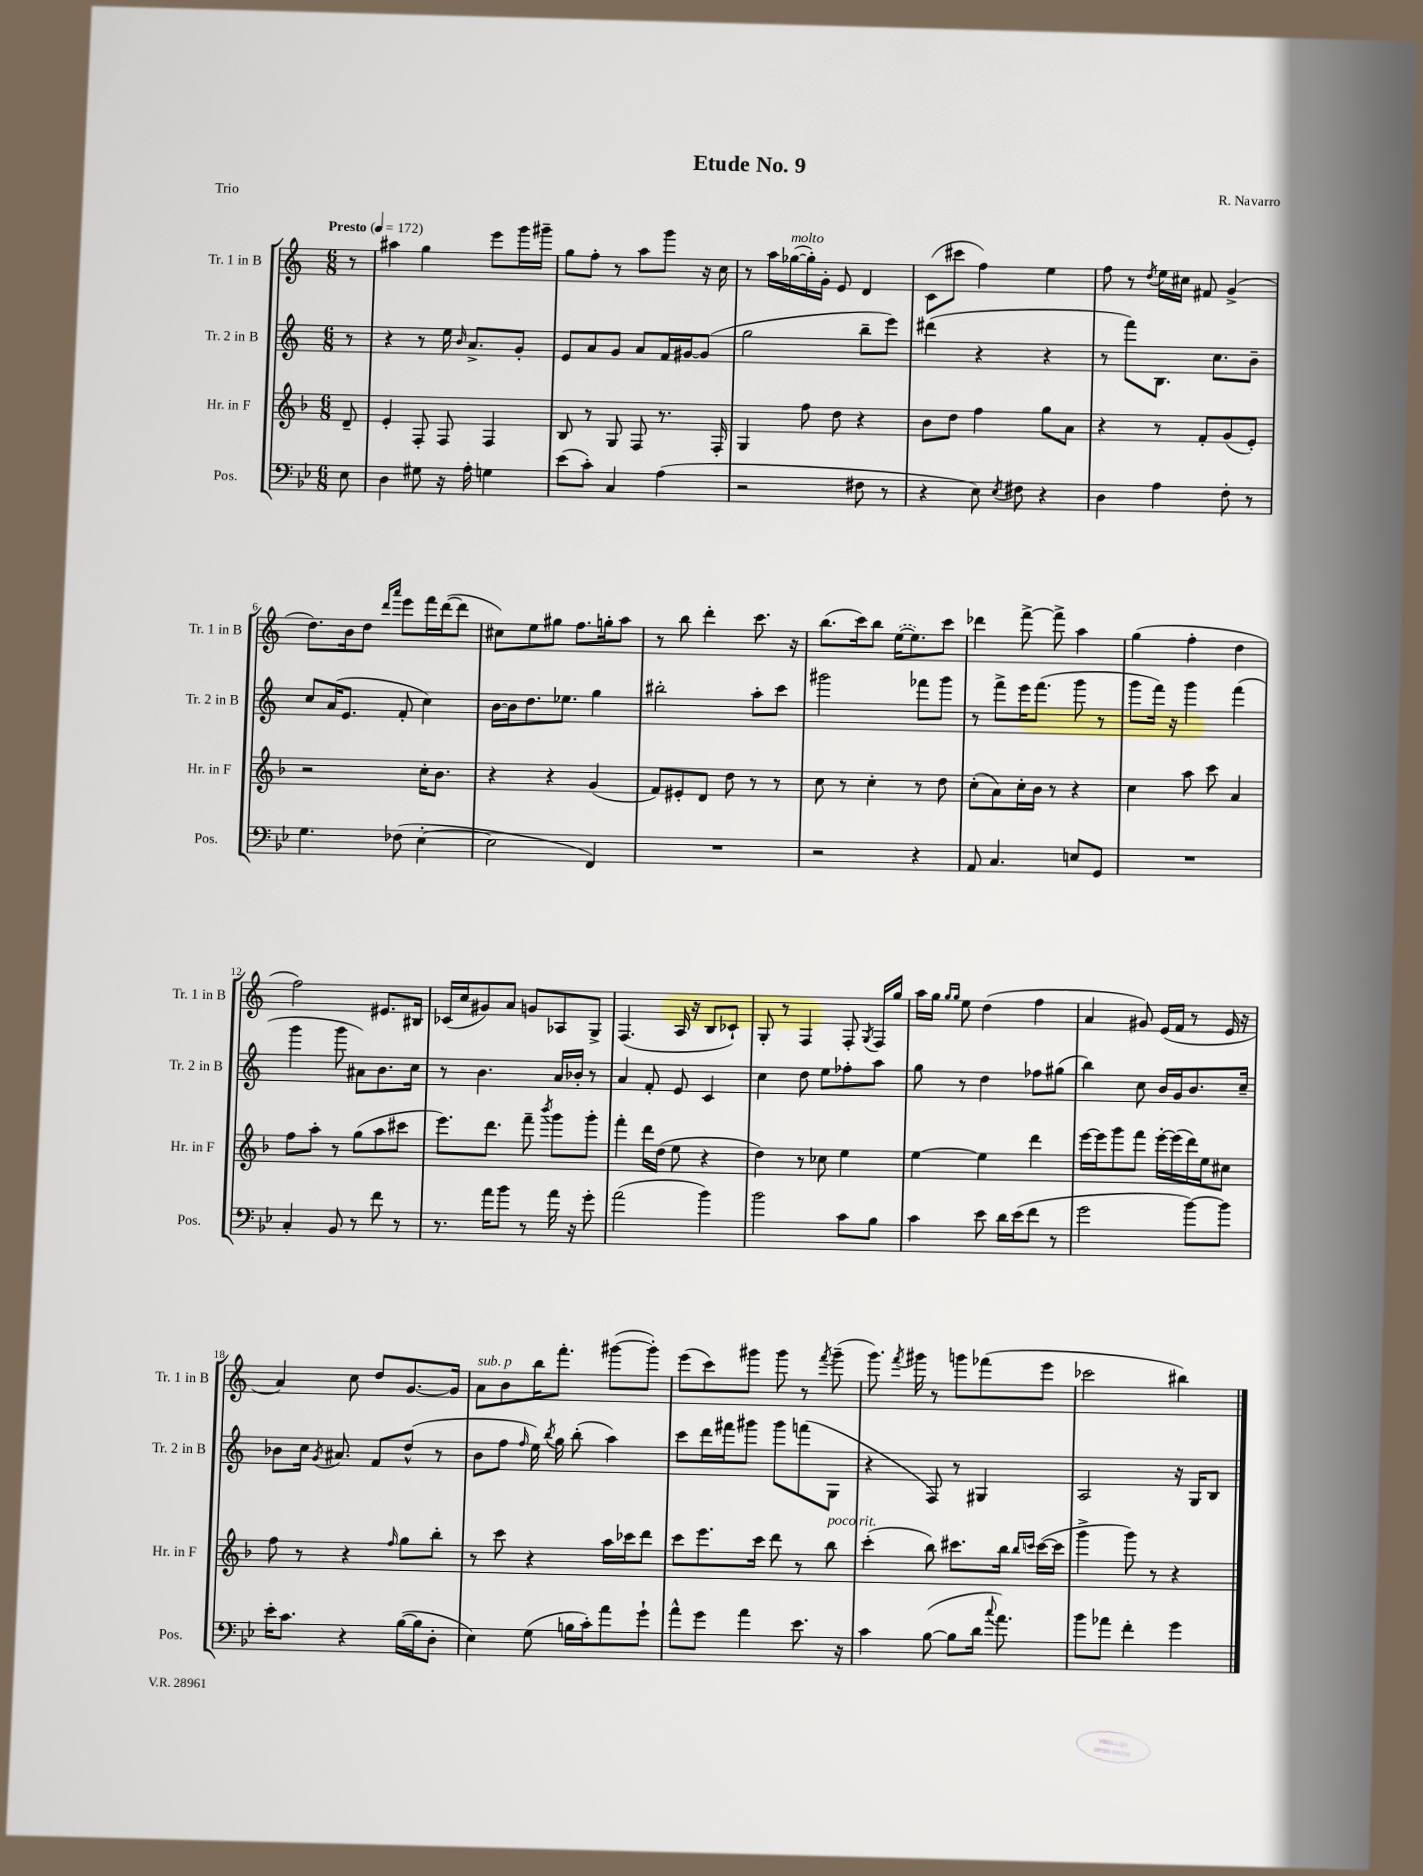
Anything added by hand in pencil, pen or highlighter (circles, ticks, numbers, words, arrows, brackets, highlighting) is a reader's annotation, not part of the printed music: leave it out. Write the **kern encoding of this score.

**kern	**kern	**kern	**kern
*staff4	*staff3	*staff2	*staff1
*clefF4	*clefG2	*clefG2	*clefG2
*k[b-e-]	*k[b-]	*k[]	*k[]
*M6/8	*M6/8	*M6/8	*M6/8
*MM172	*MM172	*MM172	*MM172
8E-	8d~	8r	8r
=	=	=	=
4D	4e'	4r	4aa#
8G#	8F'	8r	4gg
16r	8F	16ee	.
.	.	16qqb	.
16A'	.	8.a^	.
4G	4F	.	8eee
.	.	8g'	16ggg
.	.	.	16ggg#~
=	=	=	=
(8e-	8B-	8e	8gg
8c')	8r	8a	8ff'
4C	8G	8g	8r
.	8F	8a	8aa
(4A	8.r	16f	8ggg
.	.	[16g#	.
.	.	(8g#]	16r
.	16F'	.	16cc
=	=	=	=
2r	4G	2gg	8r
.	.	.	16aa
.	.	.	([16gg-
.	8ff	.	16gg-'])
.	.	.	16g'
.	8dd	.	8e
8F#	4r	8bb~	4d
8r	.	8eee)	.
=	=	=	=
4r	8b-	(4ddd#	(8c
.	8dd	.	8ccc#
8E-)	4ff	4r	4ff)
8qE-	.	.	.
8F#	.	.	.
4r	8gg	4r	4ee
.	8a	.	.
=	=	=	=
4D	4r	8r	8ff
.	.	8fff)	8r
.	.	.	8qdd
4A	8r	8.B	16ee
.	.	.	16cc#
.	8f'	.	8f#
.	.	8.cc	.
8F'	(8g	.	(4g^
8r	8e')	8b~	.
=	=	=	=
4.G	2r	8cc	8.dd)
.	.	(16a	.
.	.	8.e	16b
.	.	.	8dd
.	.	.	16qqddd
.	.	.	16qqaaa
(8F-	.	8f'	8eee
[4E-'	16cc'	4cc)	16fff
.	8.b-	.	([16ddd
.	.	.	8ddd]
=	=	=	=
2E-]	4r	[16b	8cc#)
.	.	16b]	.
.	.	8.dd	8ee
.	4r	.	8gg#
.	.	8.ee-	.
.	.	.	8.ff
4FF)	(4g	4gg	.
.	.	.	16gg'
.	.	.	8aa
=	=	=	=
2.r	8f)	2bb#'	8r
.	8e#'	.	8bb
.	8d	.	4ddd'
.	8dd	.	.
.	8r	8aa'	8.ccc
.	8r	8ccc	.
.	.	.	16r
=	=	=	=
2r	8cc	2ggg#	(8.bb
.	8r	.	.
.	.	.	16ccc)
.	4cc'	.	8bb
.	.	.	([16ee
.	.	.	8.ee])
4r	8r	8fff-	.
.	8dd	8ggg#	8ccc
=	=	=	=
8AA	(8cc'	8r	4ddd-
4.C	8a)	8fff^	.
.	16cc'	16eee	[8fff^
.	16b-	(8.fff	.
.	8r	.	8fff^]
8E	4r	8ggg	4aa
8GG	.	8r	.
=	=	=	=
2.r	4cc	8ggg	(4gg
.	.	16fff)	.
.	.	16r	.
.	8aa	4ggg	4ff'
.	8ccc	.	.
.	4a	(4fff	4dd
=	=	=	=
4C'	8ff	4ggg	2ff)
.	8aa'	.	.
8BB-	8r	8ggg	.
8r	(8gg	8a#)	.
8f	8aa	8.b	8.e#
8r	8ccc#	.	.
.	.	16cc	16B#
=	=	=	=
8.r	8.eee)	8r	(16c-
.	.	.	16cc
.	.	4.b	8g#)
16a	8.ddd	.	.
8b-	.	.	8a
8r	8fff~	.	8g
.	8qbbb-	.	.
16a	8ggg	16a	8A-
16r	.	16b-'	.
8g'	8ggg'	8r	8G^
=	=	=	=
(2a	4fff'	4a	(4.F
.	16ddd	8f'	.
.	(16dd	.	.
.	8ee	8e	16A
.	.	.	16r
4b-)	4r	4c	8B
.	.	.	8c-`)
=	=	=	=
2b-	4dd)	4cc	8G'
.	.	.	8r
.	8r	8dd	4F
.	8cc-	8ee	.
8c	4ee	8ff-'	8F'
.	.	.	8qG
8B-	.	8aa	16F
.	.	.	16gg
=	=	=	=
4c	[4ee	8gg	16aa
.	.	.	16gg
.	.	.	16qqgg
.	.	.	16qqgg
.	.	8r	8ee
8e-	4ee]	4dd	(4dd
16d	.	.	.
(16e-	.	.	.
8f	4ddd	8ff-	4ff
8r	.	(8gg#	.
=	=	=	=
2g	[16eee	4bb)	4a
.	16eee]	.	.
.	8ggg	.	.
.	8fff	8cc	8g#)
.	[16eee'	16b	(16e
.	(16eee]	16g	16f
[8b-)	16ddd)	8.b	8r
.	16ee	.	.
8b-]	8cc#	.	16e
.	.	16cc~	16r
=	=	=	=
16e-'	8ff	8b-	4a)
8.c	.	.	.
.	8r	16cc	.
.	.	8qg	.
.	.	8.a#	.
4r	4r	.	8cc
.	.	8f	8dd
.	16qqff	.	.
([16B-	8gg	(8dd^^	[8.g
16B-]	.	.	.
8D'	8bb-'	8r	.
.	.	.	16g]
=	=	=	=
4E-)	8r	8b	8a
.	8ccc	8ff	8b
.	.	16qqff	.
(8G	4r	16ee)	16bb
.	.	8qbb	.
.	.	16gg	8.fff'
16B	.	(8bb'	.
16c')	.	.	.
8a	16aa	4aa)	([8ggg#
.	16ccc-	.	.
8g`	8ddd	.	8ggg#'])
=	=	=	=
8a^^	8ccc	8ccc	(8eee
8g	8.eee	16ddd	8ccc)
.	.	16fff#	.
4a	.	8ggg#	8ggg#
.	16ccc	.	.
.	8ddd	8ggg#	8ggg#
8.e-	8r	(8fff	8r
.	.	.	8qfff
.	8bb-	8G	(8ggg#~
16r	.	.	.
=	=	=	=
4c	(4ccc'	4r	8.ggg)
.	.	.	8qfff
.	.	.	16ggg#
([8B-	8bb-)	8F)	8r
8B-]	8.ccc#	8r	8ggg
16d	.	4G#	(8fff-
8qqcc	.	.	.
8.a)	16bb-	.	.
.	16qqbb-	.	.
.	16qqccc	.	.
.	([16ccc	.	8eee
.	16ccc]	.	.
=	=	=	=
8b-	4ggg^	2A	2ccc-
8a-	.	.	.
4f'	8ggg)	.	.
.	8r	.	.
4g	4r	16r	4bb#)
.	.	16G	.
.	.	8B	.
==	==	==	==
*-	*-	*-	*-
